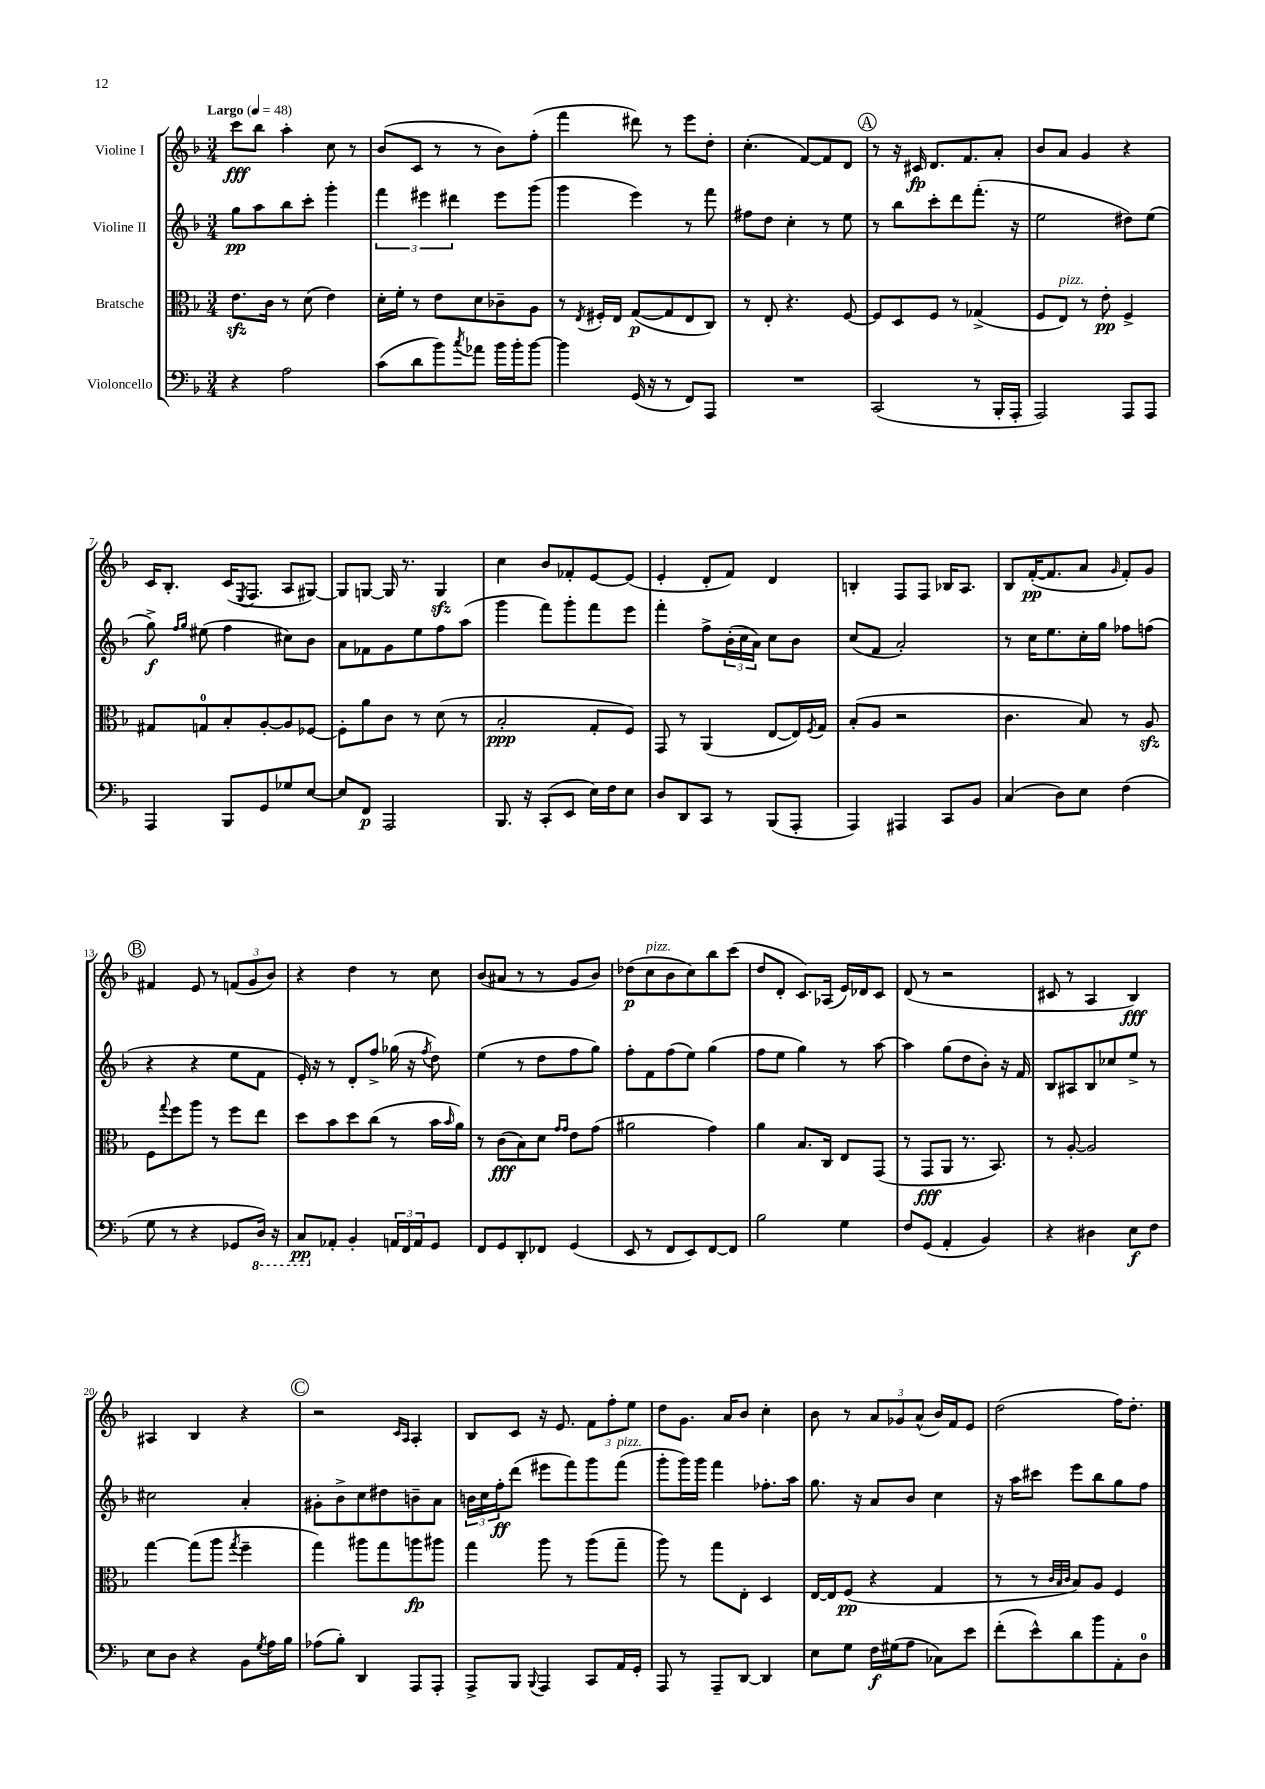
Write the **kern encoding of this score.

**kern	**dynam	**kern	**dynam	**kern	**dynam	**kern	**dynam
*part4	*part4	*part3	*part3	*part2	*part2	*part1	*part1
*staff4	*staff4	*staff3	*staff3	*staff2	*staff2	*staff1	*staff1
*I"Violoncello	*	*I"Bratsche	*	*I"Violine II	*	*I"Violine I	*
*clefF4	*	*clefC3	*	*clefG2	*	*clefG2	*
*k[b-]	*	*k[b-]	*	*k[b-]	*	*k[b-]	*
*M3/4	*	*M3/4	*	*M3/4	*	*M3/4	*
*MM48	*	*MM48	*	*MM48	*	*MM48	*
=1	=1	=1	=1	=1	=1	=1	=1
!	!	!	!	!	!	!LO:TX:a:B:t=Largo	!
4r	.	8.ezz\L	.	8gg\L	pp	8ccc\L	fff
.	.	.	.	8aa\	.	8bb-\J	.
.	.	16c\Jk	.	.	.	.	.
2A\	.	8r	.	8bb-\	.	4aa'\	.
.	.	(8d\	.	8ccc'\J	.	.	.
.	.	4e\)	.	4ggg'\	.	8cc\	.
.	.	.	.	.	.	8r	.
=2	=2	=2	=2	=2	=2	=2	=2
(8c\L	.	16d'\LL	.	6fff\	.	(8b-/L	.
.	.	16f'\JJ	.	.	.	.	.
8d\	.	8r	.	.	.	8c/J	.
.	.	.	.	6eee#X\	.	.	.
8b-\)	.	8e\L	.	.	.	8r	.
.	.	.	.	6ddd#X\	.	.	.
8qcc/	.	.	.	.	.	.	.
8a-X\J	.	8d\	.	.	.	8r	.
16b-\LL	.	8c-X~\	.	8eee#\L	.	8b-\L)	.
16b-'\J	.	.	.	.	.	.	.
[8b-\J	.	8A\J	.	(8ggg\J	.	(8ff'\J	.
=3	=3	=3	=3	=3	=3	=3	=3
4b-\]	.	8r	.	4ggg\	.	4fff\	.
.	.	8qE/	.	.	.	.	.
.	.	16F#X'/LL	.	.	.	.	.
.	.	16E/JJ	.	.	.	.	.
(16GG/	.	([8G/L	p	4eee\)	.	8ddd#X\)	.
16r	.	.	.	.	.	.	.
8r	.	8G/]	.	.	.	8r	.
8FF/L)	.	8E/	.	8r	.	8eee\L	.
8AAA/J	.	8C/J)	.	8fff\	.	8dd'\J	.
=4	=4	=4	=4	=4	=4	=4	=4
2.r	.	8r	.	8ff#X\L	.	(4.cc'\	.
.	.	8E'/	.	8dd\J	.	.	.
.	.	4.r	.	4cc'\	.	.	.
.	.	.	.	.	.	[8f/L)	.
.	.	.	.	8r	.	8f/]	.
.	.	[8F/	.	8ee\	.	8d/J	.
!!LO:REH:place=s1:t=A
=5	=5	=5	=5	=5	=5	=5	=5
(2CC/	.	8F/L]	.	8r	.	8r	.
.	.	8D/	.	8bb-\L	.	16r	.
.	.	.	.	.	.	16c#X/	fp
.	.	8F/J	.	8ccc'\	.	8.d/L	.
.	.	8r	.	8ddd\	.	.	.
.	.	.	.	.	.	8.f/	.
8r	.	(4G-X^/	.	(8.fff'\J	.	.	.
16BBB-'/LL	.	.	.	.	.	8a'/J	.
16AAA'/JJ	.	.	.	16r	.	.	.
=6	=6	=6	=6	=6	=6	=6	=6
2AAA/)	.	8F/L	.	2ee\	.	8b-/L	.
!	!	!LO:TX:a:i:t=pizz.	!	!	!	!	!
.	.	8E/J)	.	.	.	8a/J	.
.	.	8r	.	.	.	4g/	.
.	.	8e'\	pp	.	.	.	.
8AAA/L	.	4F^/	.	8dd#X\L)	.	4r	.
8AAA/J	.	.	.	(8ee\J	.	.	.
!!LO:LB:g=z
=7	=7	=7	=7	=7	=7	=7	=7
4AAA/	.	8G#X/L	.	8gg^\)	f	16c/KL	.
.	.	.	.	.	.	8.B-'/J	.
.	.	.	.	16qqff/LL	.	.	.
.	.	.	.	16qqgg/JJ	.	.	.
.	.	8Gn/	.	(8ee#X\	.	.	.
8BBB-/L	.	8B-'/	.	4ff\	.	(16c/KL	.
.	.	.	.	.	.	8qE/	.
.	.	.	.	.	.	8.F/J	.
8GG/	.	[8A'/	.	.	.	.	.
8G-X/	.	8A/]	.	8cc#X\L)	.	8A/L	.
[8E/J	.	[8F-X/J	.	8b-\J	.	[8G#X/J)	.
=8	=8	=8	=8	=8	=8	=8	=8
8E/L]	.	8F-'\L]	.	8a\L	.	8G#/L]	.
8FF/J	p	8a\	.	8f-X\	.	[8Gn/J	.
2AAA/	.	8c\J	.	8g\	.	16G/]	.
.	.	.	.	.	.	8.r	.
.	.	8r	.	8ee\	.	.	.
.	.	(8d\	.	8ff\	.	4Gzz/	.
.	.	8r	.	(8aa\J	.	.	.
=9	=9	=9	=9	=9	=9	=9	=9
8.BBB-/	.	2B-'/	ppp	4ggg\	.	4cc\	.
16r	.	.	.	.	.	.	.
(8CC'/L	.	.	.	8fff\L)	.	8b-/L	.
8EE/J	.	.	.	8ggg'\	.	8f-X'/	.
16E\LL)	.	8G'/L	.	8fff\	.	[8e/	.
16F\J	.	.	.	.	.	.	.
8E\J	.	8F/J)	.	8eee\J	.	(8e/J]	.
=10	=10	=10	=10	=10	=10	=10	=10
8D/L	.	8GG/	.	4fff'\	.	4e'/	.
8DD/	.	8r	.	.	.	.	.
8CC/J	.	(4AA/	.	8ff^\L	.	8d'/L	.
8r	.	.	.	(24b-'\L	.	8f/J)	.
.	.	.	.	24cc\	.	.	.
.	.	.	.	24a\JJ)	.	.	.
(8BBB-/L	.	[8E/L	.	8cc\L	.	4d/	.
8AAA'/J	.	16E/L])	.	8b-\J	.	.	.
.	.	8qF/	.	.	.	.	.
.	.	16G/JJ	.	.	.	.	.
=11	=11	=11	=11	=11	=11	=11	=11
4AAA/)	.	(8B-'/L	.	(8cc/L	.	4Bn'/	.
.	.	8A/J	.	8f/J	.	.	.
4AAA#X/	.	2r	.	2a'/)	.	8F/L	.
.	.	.	.	.	.	8F/J	.
8CC/L	.	.	.	.	.	16B-X/KL	.
.	.	.	.	.	.	8.A/J	.
8BB-/J	.	.	.	.	.	.	.
=12	=12	=12	=12	=12	=12	=12	=12
(4C/	.	4.c\	.	8r	.	8B-/L	.
.	.	.	.	16cc\KL	.	([16f'/K	pp
.	.	.	.	8.ee\	.	8.f/]	.
8D\L)	.	.	.	.	.	.	.
8E\J	.	8B-/)	.	16cc'\L	.	8a/J	.
.	.	.	.	16gg\JJ	.	.	.
.	.	.	.	.	.	16qqg/	.
(4F\	.	8r	.	8ff-X\L	.	8f'/L)	.
.	.	8Azz/	.	(8ffn\J	.	8g/J	.
!!LO:LB:g=z
!!LO:REH:place=s1:t=B
=13	=13	=13	=13	=13	=13	=13	=13
8G\	.	8F\L	.	4r	.	4f#X/	.
.	.	8qqgg/	.	.	.	.	.
8r	.	8ff\	.	.	.	.	.
4r	.	8aa\J	.	4r	.	8e/	.
.	.	8r	.	.	.	8r	.
8GG-X/L	.	8ff\L	.	8ee\L	.	(12fn/L	.
.	.	.	.	.	.	12g/	.
*8ba	*	*	*	*	*	*	*
16DD/Jk)	.	8ee\J	.	8f\J	.	.	.
.	.	.	.	.	.	12b-/J)	.
16r	.	.	.	.	.	.	.
=14	=14	=14	=14	=14	=14	=14	=14
8CC/L	pp	8dd\L	.	16e'/)	.	4r	.
.	.	.	.	16r	.	.	.
*X8ba	*	*	*	*	*	*	*
8AA-X'/J	.	8b-\	.	8r	.	.	.
4BB-'/	.	8dd\	.	8d'/L	.	4dd\	.
.	.	(8cc\J	.	8ff^/J	.	.	.
24AAn/LL	.	8r	.	(16gg-X\	.	8r	.
24FF/	.	.	.	.	.	.	.
.	.	.	.	16r	.	.	.
24AA/J	.	.	.	.	.	.	.
.	.	.	.	8qff/	.	.	.
8GG/J	.	16b-\LL	.	8dd\)	.	8cc\	.
.	.	16qqb-/	.	.	.	.	.
.	.	16a\JJ)	.	.	.	.	.
=15	=15	=15	=15	=15	=15	=15	=15
8FF/L	.	8r	.	(4ee\	.	(8b-/L	.
8GG/	.	(8c\L	fff	.	.	8a#X/J	.
8DD'/	.	8B-\)	.	8r	.	8r	.
8FF-X/J	.	8d\J	.	8dd\L	.	8r	.
.	.	16qqg/LL	.	.	.	.	.
.	.	16qqg/JJ	.	.	.	.	.
(4GG/	.	8e\L	.	8ff\	.	8g/L	.
.	.	(8g\J	.	8gg\J)	.	8b-/J)	.
=16	=16	=16	=16	=16	=16	=16	=16
8EE/	.	2a#X\	.	8ff'\L	.	(8dd-X\L	p
!	!	!	!	!	!	!LO:TX:a:i:t=pizz.	!
8r	.	.	.	8f\	.	8cc\	.
8FF/L	.	.	.	(8ff\	.	8b-\	.
8EE/)	.	.	.	8ee\J)	.	8cc\)	.
[8FF/	.	4g\)	.	(4gg\	.	8bb-\	.
8FF/J]	.	.	.	.	.	(8ccc\J	.
=17	=17	=17	=17	=17	=17	=17	=17
2B-\	.	4a\	.	8ff\L	.	8dd/L	.
.	.	.	.	8ee\J	.	8d'/J	.
.	.	8.B-/L	.	4gg\)	.	8.c/L)	.
.	.	16C/Jk	.	.	.	(16A-X/Jk	.
4G\	.	8E/L	.	8r	.	16e/LL)	.
.	.	.	.	.	.	16d-X/J	.
.	.	(8GG/J	.	[8aa\	.	8c/J	.
=18	=18	=18	=18	=18	=18	=18	=18
8F/L	.	8r	.	4aa\]	.	(8d/	.
(8GG/J	.	8GG/L	fff	.	.	8r	.
4AA'/	.	8AA/J	.	(8gg\L	.	2r	.
.	.	8.r	.	8dd\	.	.	.
4BB-/)	.	.	.	8b-'\J)	.	.	.
.	.	8.BB-/)	.	.	.	.	.
.	.	.	.	16r	.	.	.
.	.	.	.	16f/	.	.	.
=19	=19	=19	=19	=19	=19	=19	=19
4r	.	8r	.	8B-/L	.	8c#X/	.
.	.	[8A'/	.	8A#X/	.	8r	.
4D#X\	.	2A/]	.	8B-/	.	4A/	.
.	.	.	.	8cc-X/	.	.	.
8E\L	f	.	.	8ee^/J	.	4B-/)	fff
8F\J	.	.	.	8r	.	.	.
!!LO:LB:g=z
=20	=20	=20	=20	=20	=20	=20	=20
8E\L	.	[4gg\	.	2cc#X\	.	4A#X/	.
8D\J	.	.	.	.	.	.	.
4r	.	(8gg\L]	.	.	.	4B-/	.
.	.	8aa\J	.	.	.	.	.
.	.	8qgg/	.	.	.	.	.
8BB-\L	.	4ff~\	.	4a'/	.	4r	.
8qG/	.	.	.	.	.	.	.
16A\L	.	.	.	.	.	.	.
16B-\JJ	.	.	.	.	.	.	.
!!LO:REH:place=s1:t=C
=21	=21	=21	=21	=21	=21	=21	=21
(8A-X\L	.	4gg\)	.	8g#X'\L	.	2r	.
8B-'\J)	.	.	.	8b-^\	.	.	.
4DD/	.	8aa#X\L	.	8cc\	.	.	.
.	.	8gg\	.	8dd#X\	.	.	.
.	.	.	.	.	.	16qqc/LL	.
.	.	.	.	.	.	16qqA/JJ	.
8AAA/L	.	8aan\	fp	8bn~\	.	4A'/	.
8AAA'/J	.	8aa#X\J	.	8a\J	.	.	.
=22	=22	=22	=22	=22	=22	=22	=22
8AAA^/L	.	4gg\	.	24bn\LL	.	8B-/L	.
.	.	.	.	24cc\	.	.	.
.	.	.	.	24ff'\J	ff	.	.
8BBB-/J	.	.	.	(8ddd\J	.	8c/J	.
8qqBBB-/	.	.	.	.	.	.	.
4AAA/	.	8aa\	.	8eee#X\L	.	16r	.
.	.	.	.	.	.	8.e/	.
.	.	8r	.	8fff\)	.	.	.
8CC/L	.	(8aa\L	.	8ggg\	.	12f\L	.
.	.	.	.	.	.	12ff'\	.
!	!	!	!	!LO:TX:a:i:t=pizz.	!	!	!
16AA/L	.	8gg~\J	.	(8fff\J	.	.	.
.	.	.	.	.	.	12ee\J	.
16GG'/JJ	.	.	.	.	.	.	.
=23	=23	=23	=23	=23	=23	=23	=23
8AAA/	.	8aa\)	.	8ggg'\L	.	8dd\L	.
8r	.	8r	.	16ggg\L)	.	8.g\J	.
.	.	.	.	16ggg\JJ	.	.	.
8AAA~/L	.	8gg\L	.	4fff\	.	.	.
.	.	.	.	.	.	16a/KL	.
[8DD/J	.	8E'\J	.	.	.	8b-/J	.
4DD/]	.	4D/	.	8.ff-X'\L	.	4cc'\	.
.	.	.	.	16aa\Jk	.	.	.
=24	=24	=24	=24	=24	=24	=24	=24
8E\L	.	[16E/LL	.	8.gg\	.	8b-\	.
.	.	16E/J]	.	.	.	.	.
8G\J	.	(8F/J	pp	.	.	8r	.
.	.	.	.	16r	.	.	.
16F\LL	f	4r	.	8a/L	.	12a/L	.
(16G#X\J	.	.	.	.	.	.	.
.	.	.	.	.	.	12g-X/	.
8A\J	.	.	.	8b-/J	.	.	.
.	.	.	.	.	.	(12a^^/J	.
8C-X\L)	.	4G/	.	4cc\	.	16b-/LL)	.
.	.	.	.	.	.	16f/J	.
8e\J	.	.	.	.	.	8e/J	.
=25	=25	=25	=25	=25	=25	=25	=25
(8f'\L	.	8r	.	16r	.	(2dd\	.
.	.	.	.	16aa\KL	.	.	.
8e^^\)	.	8r	.	8ccc#X\J	.	.	.
.	.	32qqc/LLL	.	.	.	.	.
.	.	32qqB-/	.	.	.	.	.
.	.	32qqc/JJJ	.	.	.	.	.
8d\	.	8B-/L)	.	8eee\L	.	.	.
8b-\	.	8A/J	.	8bb-\	.	.	.
8AA'\	.	4F/	.	8gg\	.	16ff\KL)	.
.	.	.	.	.	.	8.dd'\J	.
8D\J	.	.	.	8ff\J	.	.	.
==	==	==	==	==	==	==	==
*-	*-	*-	*-	*-	*-	*-	*-
